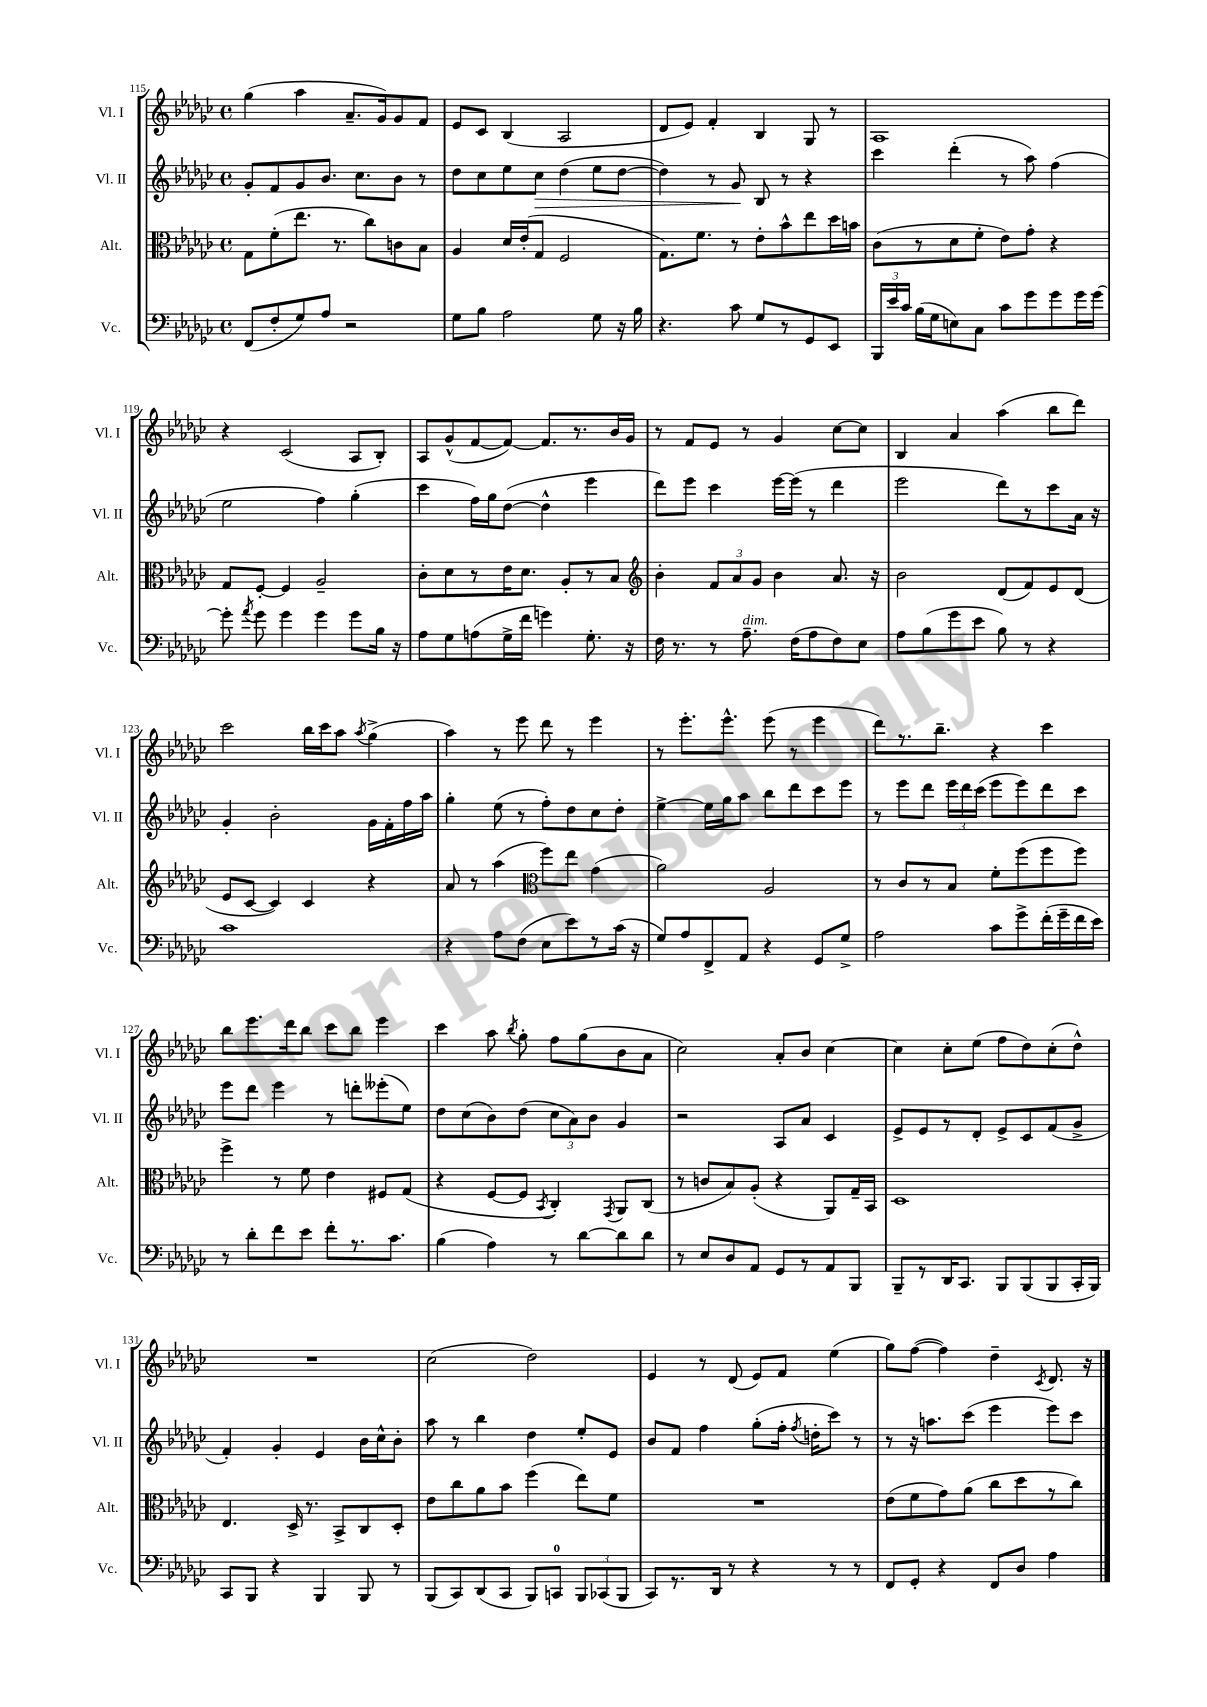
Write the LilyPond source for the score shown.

<<
\new StaffGroup <<
\new Staff = "s0" \with { instrumentName = "Vl. I" shortInstrumentName = "Vl. I" } {
    \clef treble \key ges \major \defaultTimeSignature \time 4/4
    \autoBeamOff ges''4( aes''4 aes'8.[-- ges'16) ges'8 f'8] |
    ees'8[ ces'8] bes4( aes2 |
    des'8[ ees'8]) f'4-. bes4 ges8 r8 |
    aes1 |
    r4 ces'2( aes8[ bes8]-.) |
    aes8[ ges'8-^( f'8~ f'8]~) f'8.[ r8. bes'16 ges'16] |
    r8 f'8[ ees'8] r8 ges'4 ces''8[~ ces''8] |
    bes4 aes'4 aes''4( bes''8[ des'''8]) |
    ces'''2 bes''16[ ces'''16 aes''8] \acciaccatura { aes''8 } ges''4->( |
    aes''4) r8 ees'''8 des'''8 r8 ees'''4 |
    r8 ees'''8.[-. ees'''8.]-^ ees'''8( r8 ees'''4 |
    des'''8[) r8. bes''8.]-- r4 ces'''4 |
    bes''8[ ees'''8. des'''16 bes''8] ces'''8[ bes''8] ees'''4 |
    ces'''4 aes''8 \acciaccatura { bes''8 } ges''8-. f''8[ ges''8( bes'8 aes'8] |
    ces''2) aes'8[-. bes'8] ces''4~ |
    ces''4 ces''8[-. ees''8]( f''8[ des''8) ces''8-.( des''8]-^) |
    R1 |
    ces''2( des''2) |
    ees'4 r8 des'8( ees'8[) f'8] ees''4( |
    ges''8[) f''8]~( f''4) des''4-- \acciaccatura { ces'8 } des'8. r16 \bar "|." |
}
\new Staff = "s1" \with { instrumentName = "Vl. II" shortInstrumentName = "Vl. II" } {
    \clef treble \key ges \major \defaultTimeSignature \time 4/4
    \autoBeamOff ges'8[-. f'8 ges'8 bes'8.] ces''8.[ bes'8] r8 |
    des''8[ ces''8 ees''8 ces''8]\> des''4( ees''8[ des''8]~ |
    des''4) r8 ges'8\! bes8 r8 r4 |
    ces'''4 des'''4-.( r8 aes''8) f''4( |
    ees''2 f''4) ges''4-.( |
    ces'''4 f''16[) ges''16 des''8]~( des''4-^ ees'''4 |
    des'''8[) ees'''8] ces'''4 ees'''16[~ ees'''16]( r8 des'''4 |
    ees'''2 des'''8[) r8 ces'''8 aes'16] r16 |
    ges'4-. bes'2-. ges'16[ f'16-. f''16 aes''16] |
    ges''4-. ees''8( r8 f''8[-.) des''8 ces''8 des''8]-. |
    ees''4~-> ees''16[ ges''16 aes''8] bes''8[ des'''8 ces'''8 ees'''8] |
    r8 ees'''8[ des'''8] \tuplet 3/2 { ees'''16[ des'''16 ces'''16]( } ees'''8[ ees'''8) des'''8 ces'''8] |
    ees'''8[ des'''8] ees'''4 r8 d'''8[-. eeses'''8-.( ees''8]) |
    des''8[ ces''8( bes'8) des''8]( \tuplet 3/2 { ces''8[ aes'8) bes'8] } ges'4 |
    r2 aes8[ aes'8] ces'4 |
    ees'8[-> ees'8 r8 des'8]-. ees'8[-> ces'8 f'8( ges'8]-> |
    f'4-.) ges'4-. ees'4 bes'16[ ces''16-^ bes'8]-. |
    aes''8 r8 bes''4 des''4 ees''8[-. ees'8] |
    bes'8[ f'8] f''4 ges''8[-.( f''16]-. \acciaccatura { f''8 } d''16[-. ces'''8]) r8 |
    r8 r16 a''8.[ ces'''8]( ees'''4 ees'''8[) ces'''8] \bar "|." |
}
\new Staff = "s2" \with { instrumentName = "Alt." shortInstrumentName = "Alt." } {
    \clef alto \key ges \major \defaultTimeSignature \time 4/4
    \autoBeamOff ges8[ f'8-.( ees''8.] r8. ces''8[) c'8 bes8] |
    aes4 des'16[ ees'16-.( ges8] f2 |
    ges8.[) f'8.] r8 ees'8[-. bes'8-^ ees''8 des''16 b'16] |
    ces'8[( r8 des'8 f'8]-. ees'8[) ges'8]-. r4 |
    ges8[ f8]~-. f4 aes2-- |
    ces'8[-. des'8 r8 ees'16 des'8.] aes8[-. r8 bes8] |
    \clef treble bes'4-. \tuplet 3/2 { f'8[ aes'8 ges'8] } bes'4 aes'8. r16 |
    bes'2 des'8[( f'8) ees'8 des'8]( |
    ees'8[ ces'8]~ ces'4) ces'4 r4 |
    aes'8 r8 aes''4( \clef alto f''8[) ees''8] ges'4( |
    aes'2) aes2 |
    r8 ces'8[ r8 bes8] f'8[-. f''8( f''8 f''8]) |
    f''4-> r8 f'8 ees'4 fis8[ ges8]( |
    r4 f8[~ f8] \acciaccatura { bes,8 } ces4-.) \acciaccatura { ges,8 } aes,8[ ces8]( |
    r8 c'8[ bes8) aes8]-.( r4 aes,8[) ges16-- bes,16] |
    des1 |
    ees4. des16-> r8. bes,8[-> ces8 des8]-. |
    ees'8[ ces''8 aes'8 bes'8] f''4( ees''8[) f'8] |
    R1 |
    ees'8[( f'8 ges'8) aes'8]( ces''8[ des''8 r8 ces''8]) \bar "|." |
}
\new Staff = "s3" \with { instrumentName = "Vc." shortInstrumentName = "Vc." } {
    \clef bass \key ges \major \defaultTimeSignature \time 4/4
    \autoBeamOff f,8[( f8-. ges8) aes8] r2 |
    ges8[ bes8] aes2 ges8 r16 bes16 |
    r4. ces'8 ges8[ r8 ges,8 ees,8] |
    \tuplet 3/2 { bes,,16[ ees'16 ces'16] } bes16[( ges16 e8) ces8] ces'8[ ges'8 ges'8 ges'16 ges'16]~ |
    ges'8-. \acciaccatura { aes'8 } ges'8 ges'4 ges'4 ges'8[ bes16] r16 |
    aes8[ ges8 a8( ges16-> f'16] g'4) ges8.-. r16 |
    f16 r8. r8 aes8.--^\markup { \italic "dim." } f16[( aes8 f8) ees8] |
    aes8[ bes8( ges'8 ees'8] bes8) r8 r4 |
    ces'1 |
    r4 aes8[ f8]( ees8[ ees'8) r8 ces'16]( r16 |
    ges8[) aes8 f,8-> aes,8] r4 ges,8[ ges8]-> |
    aes2 ces'8[ ges'8-> f'16-.( ges'16-- f'16 ees'16]) |
    r8 des'8[-. f'8 ees'8] f'8[-. r8. ces'8.] |
    bes4( aes4) r8 des'8[~ des'8 des'8] |
    r8 ees8[ des8 aes,8] ges,8[ r8 aes,8 bes,,8] |
    bes,,8[-- r8 des,16 ces,8.] bes,,8[ bes,,8( bes,,8 ces,16-. bes,,16]) |
    ces,8[ bes,,8] r4 bes,,4 bes,,8 r8 |
    bes,,8[( ces,8) des,8( ces,8] bes,,8[) c,8]-0 \tuplet 3/2 { bes,,8[ ces,8( bes,,8] } |
    ces,8[) r8. des,16] r8 r4 r8 r8 |
    f,8[ ges,8]-. r4 f,8[ des8] aes4 \bar "|." |
}
>>
>>
\layout { \context { \Score currentBarNumber = #115 } }
